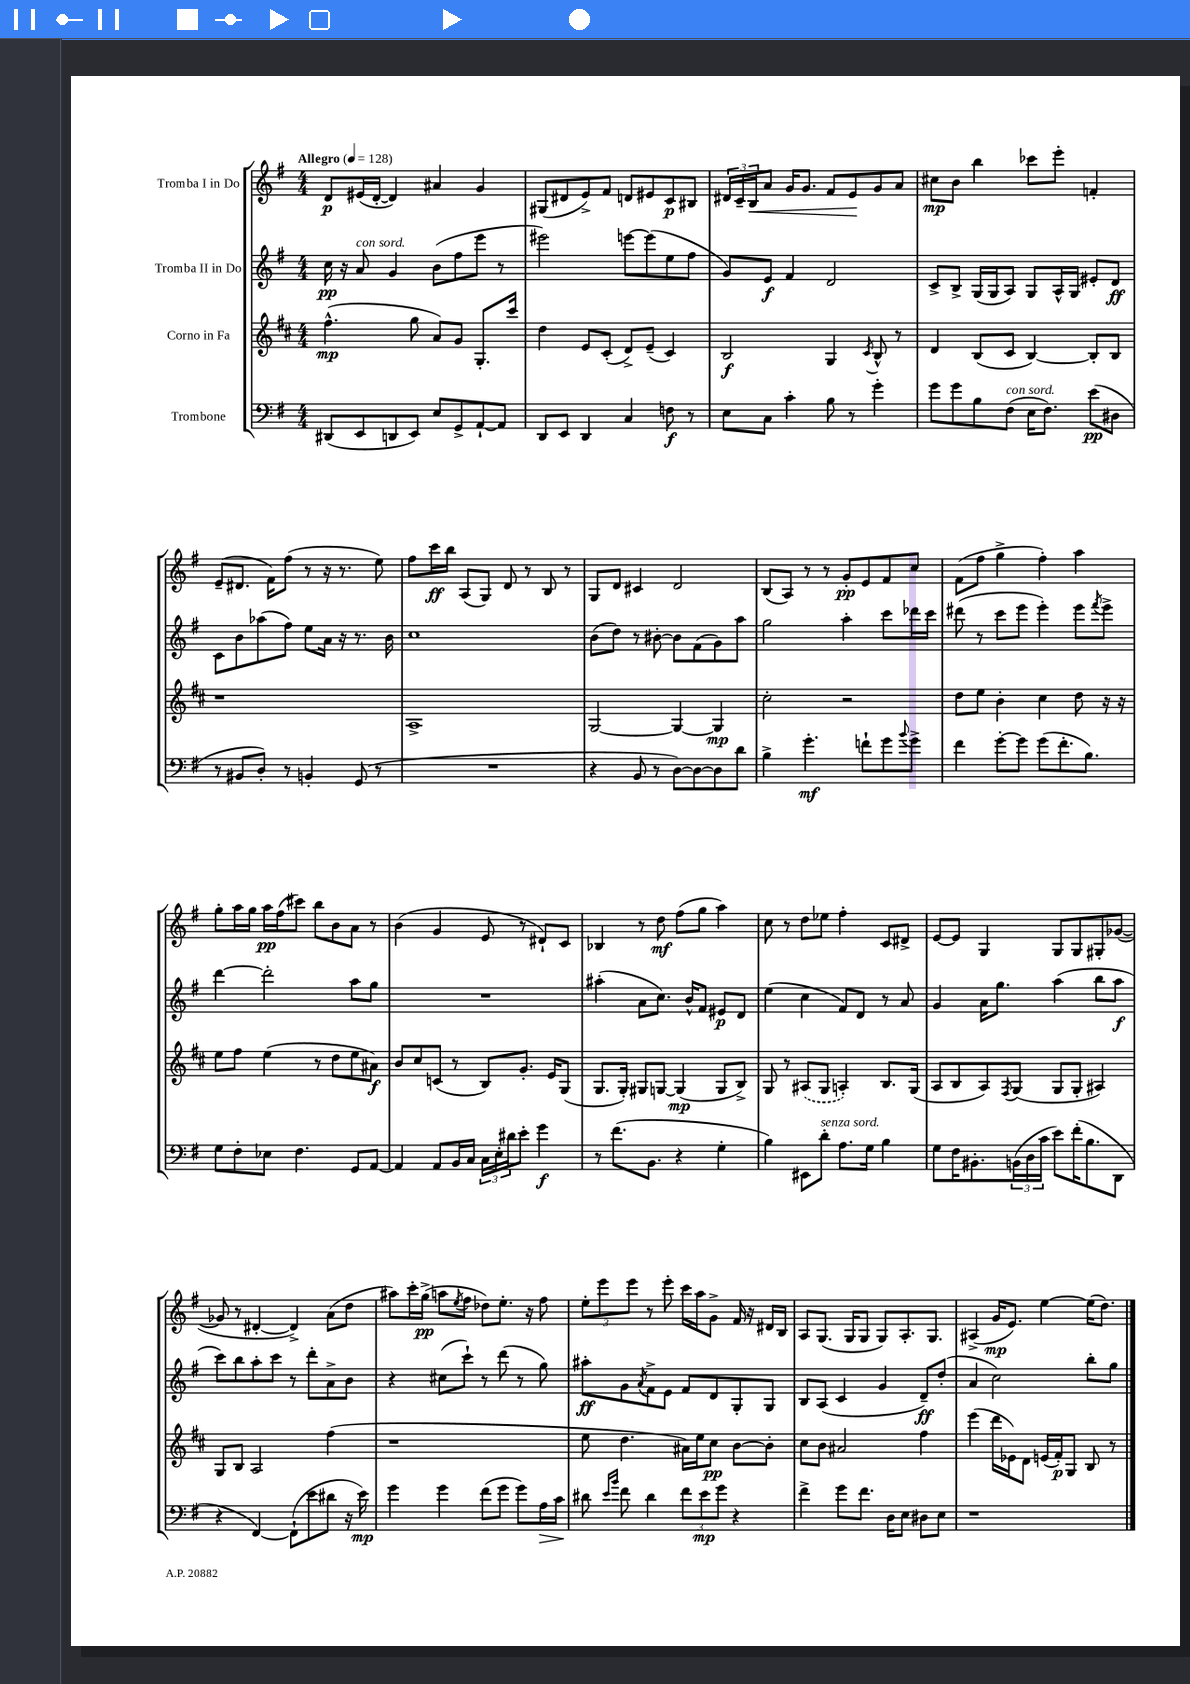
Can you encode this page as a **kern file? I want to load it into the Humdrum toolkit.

**kern	**kern	**kern	**kern
*staff4	*staff3	*staff2	*staff1
*clefF4	*clefG2	*clefG2	*clefG2
*k[f#]	*k[f#c#]	*k[f#]	*k[f#]
*M4/4	*M4/4	*M4/4	*M4/4
*MM128	*MM128	*MM128	*MM128
(8DD#	(4.ff#^^	16cc	8d
.	.	16r	.
8EE	.	8a	(16e#
.	.	.	[16d'
8DD	.	4g	4d])
8EE)	8gg	.	.
8E	8a)	(8b	4a#
8GG^	8g	8ff#	.
[8AA`	8.G'	8eee	4g
8AA]	.	8r	.
.	16ccc#	.	.
=	=	=	=
8DD	4dd	2eee#)	(8G#
8EE	.	.	8d#
4DD	8e	.	8e^)
.	(8c#'	.	8f#
4C	8d^)	[8eee	8d
.	(8e~	(8eee]	8e#
8F	4c#)	8ee	8c
8r	.	8ff#	8B#
=	=	=	=
8E	2B	8g)	24d#
.	.	.	24c~
.	.	.	24B
8C	.	8e	8a
4c'	.	4f#	16g
.	.	.	8.g
8B	4G	2d	8f#
8r	.	.	8e
.	8qc#	.	.
4g'	8B^^	.	8g
.	8r	.	8a
=	=	=	=
8g	4d	8c^	8cc#
8g	.	8B^	8b
8B	(8B	(16G	4bb
.	.	16G	.
(8F#	8c#	8A)	.
16E	[4B)	8G	8ccc-
8.F#)	.	.	.
.	.	16A^^	8eee'
.	.	16G	.
(8e	8B']	8e#'	4f'
8D#	8B	8d	.
=	=	=	=
8r	1r	8c	(8e~
8BB#	.	8b	8.d#
8D')	.	(8aa-	.
.	.	.	16f#)
8r	.	8ff#)	(8ff#
4BB'	.	8ee	8r
.	.	16a	16r
.	.	16r	8.r
(8GG	.	8.r	.
8r	.	.	8ee)
.	.	16b	.
=	=	=	=
1r	1A^	1cc	8ff#
.	.	.	16ccc
.	.	.	16bb
.	.	.	(8A
.	.	.	8G)
.	.	.	8d
.	.	.	8r
.	.	.	8B
.	.	.	8r
=	=	=	=
4r	[2G	(8b	8G
.	.	8dd)	8d
8BB	.	8r	4c#
8r	.	[8b#'	.
[8D)	4G_	8b#]	2d
8D_	.	(8f#	.
8D]	4G]	8g)	.
8d	.	8aa	.
=	=	=	=
4B^	2cc#'	2gg	(8B
.	.	.	8A)
4.g'	.	.	8r
.	.	.	8r
.	2r	4aa'	8g'
8f`	.	.	8e
8g	.	8ccc	8f#
8qqb	.	.	.
8g^	.	16ddd-	8cc
.	.	16ccc	.
=	=	=	=
4f#	8dd	(8ddd#	(8f#
.	8ee	8r	8ff#
[8g'	4b'	8ccc	4gg^
8g]	.	8eee	.
(8g	4cc#	4eee')	4ff#')
8.f#'	.	.	.
.	8dd	8eee	4aa
8.B)	.	.	.
.	.	8qfff#	.
.	16r	8eee^	.
.	16r	.	.
=	=	=	=
8G	8ee	[4ddd	8gg'
8F#'	8ff#	.	16aa
.	.	.	16gg
8E-	(4ee	2ddd']	16aa
.	.	.	(16ff#
4.F#	.	.	8ccc#)
.	8r	.	8bb
.	8dd	.	8b
8GG	8ee	8aa	8a
[8AA	8a#)	8gg	8r
=	=	=	=
4AA]	8b	1r	(4b
.	8cc#	.	.
8AA	(8c	.	4g
16BB	8r	.	.
16C	.	.	.
24C	8B)	.	8e
24E'	.	.	.
24d#	.	.	.
8e'	8.g'	.	8r
4g	.	.	8d#`)
.	16e	.	.
.	(8G	.	8c
=	=	=	=
8r	8.G	(4aa#'	4B-
(8.f#	.	.	.
.	16G')	.	.
.	8G#	8a	8r
8.BB	.	.	.
.	[8G	8.cc)	8dd
4r	(4G]	.	(8ff#
.	.	16b^^	.
.	.	8f#	8gg
4G'	8G	8e#	4aa)
.	8B^)	8d	.
=	=	=	=
4B)	8G	(4ee	8cc
.	8r	.	8r
8EE#	(8A#	4cc	8dd
8d'	8G	.	8ee-
8.A	4A')	8f#)	4ff#'
.	.	8d	.
16G	.	.	.
4B	8.B	8r	8c
.	.	8a	8d#^
.	(16G	.	.
=	=	=	=
8G	8A	4g	[8e
16F#	8B	.	8e]
8.BB#'	.	.	.
.	8A)	16a	4G
.	.	8.gg	.
.	8qF#	.	.
(24BB	(8G	.	.
24D	.	.	.
24c	.	.	.
8e)	8G	(4aa	8G
(16f#'	8G'	.	8G
8.B	.	.	.
.	4A#)	8bb	8G#'
8DD	.	8aa	([8g-
=	=	=	=
4r	8G	8ccc)	8g-]
.	8B	8bb	8r
[4FF#)	2A	8aa'	[4d#'
.	.	8ccc	.
(8FF#`]	.	8r	4d#^])
8e	.	8ddd'	.
8d#	(4ff#	8a^	(8a
16r	.	8b	8dd
16e)	.	.	.
=	=	=	=
4g	1r	4r	8aa#)
.	.	.	16ccc'
.	.	.	(16gg^
4g	.	(8cc#	8aa
.	.	.	8qee
.	.	8ccc`)	8ff#
(8f#	.	8r	8dd-)
8g	.	(8ddd	8.ee'
8g)	.	8r	.
.	.	.	16r
16A	.	8gg)	8ff#
16c	.	.	.
=	=	=	=
8d#	8ee	8aa#'	12ee'
.	.	.	12eee
16qqe	.	.	.
16qqb	.	.	.
8f#	4.dd	8g	.
.	.	.	12eee
.	.	8qa	.
4d#	.	8f#^	8r
.	.	8e	8eee'
12f#	16a#)	8f#	16ccc
.	16ee	.	16aa
12e	.	.	.
.	8cc#	8d	8g^
12g	.	.	.
4r	[8b	8G'	16f#
.	.	.	16r
.	8b']	8G	16d#
.	.	.	16B
=	=	=	=
4f#^	8cc#	8B	8A
.	8b	(8A	(8.G
8g	2a#	4c	.
.	.	.	16G
8.f#	.	.	8G
.	.	4g	8G)
16D	.	.	.
8E	.	.	8.A'
8D#	4ff#	8d~)	.
.	.	.	8.G
8E	.	(8dd'	.
=	=	=	=
1r	(4eee	4a	(4A#^
.	16ddd	2cc)	16g
.	16e-)	.	8.e)
.	8d	.	.
.	(16e	.	[4ee
.	16f#')	.	.
.	8G	.	.
.	8B	8bb'	(16ee]
.	.	.	8.dd)
.	8r	8gg	.
==	==	==	==
*-	*-	*-	*-
